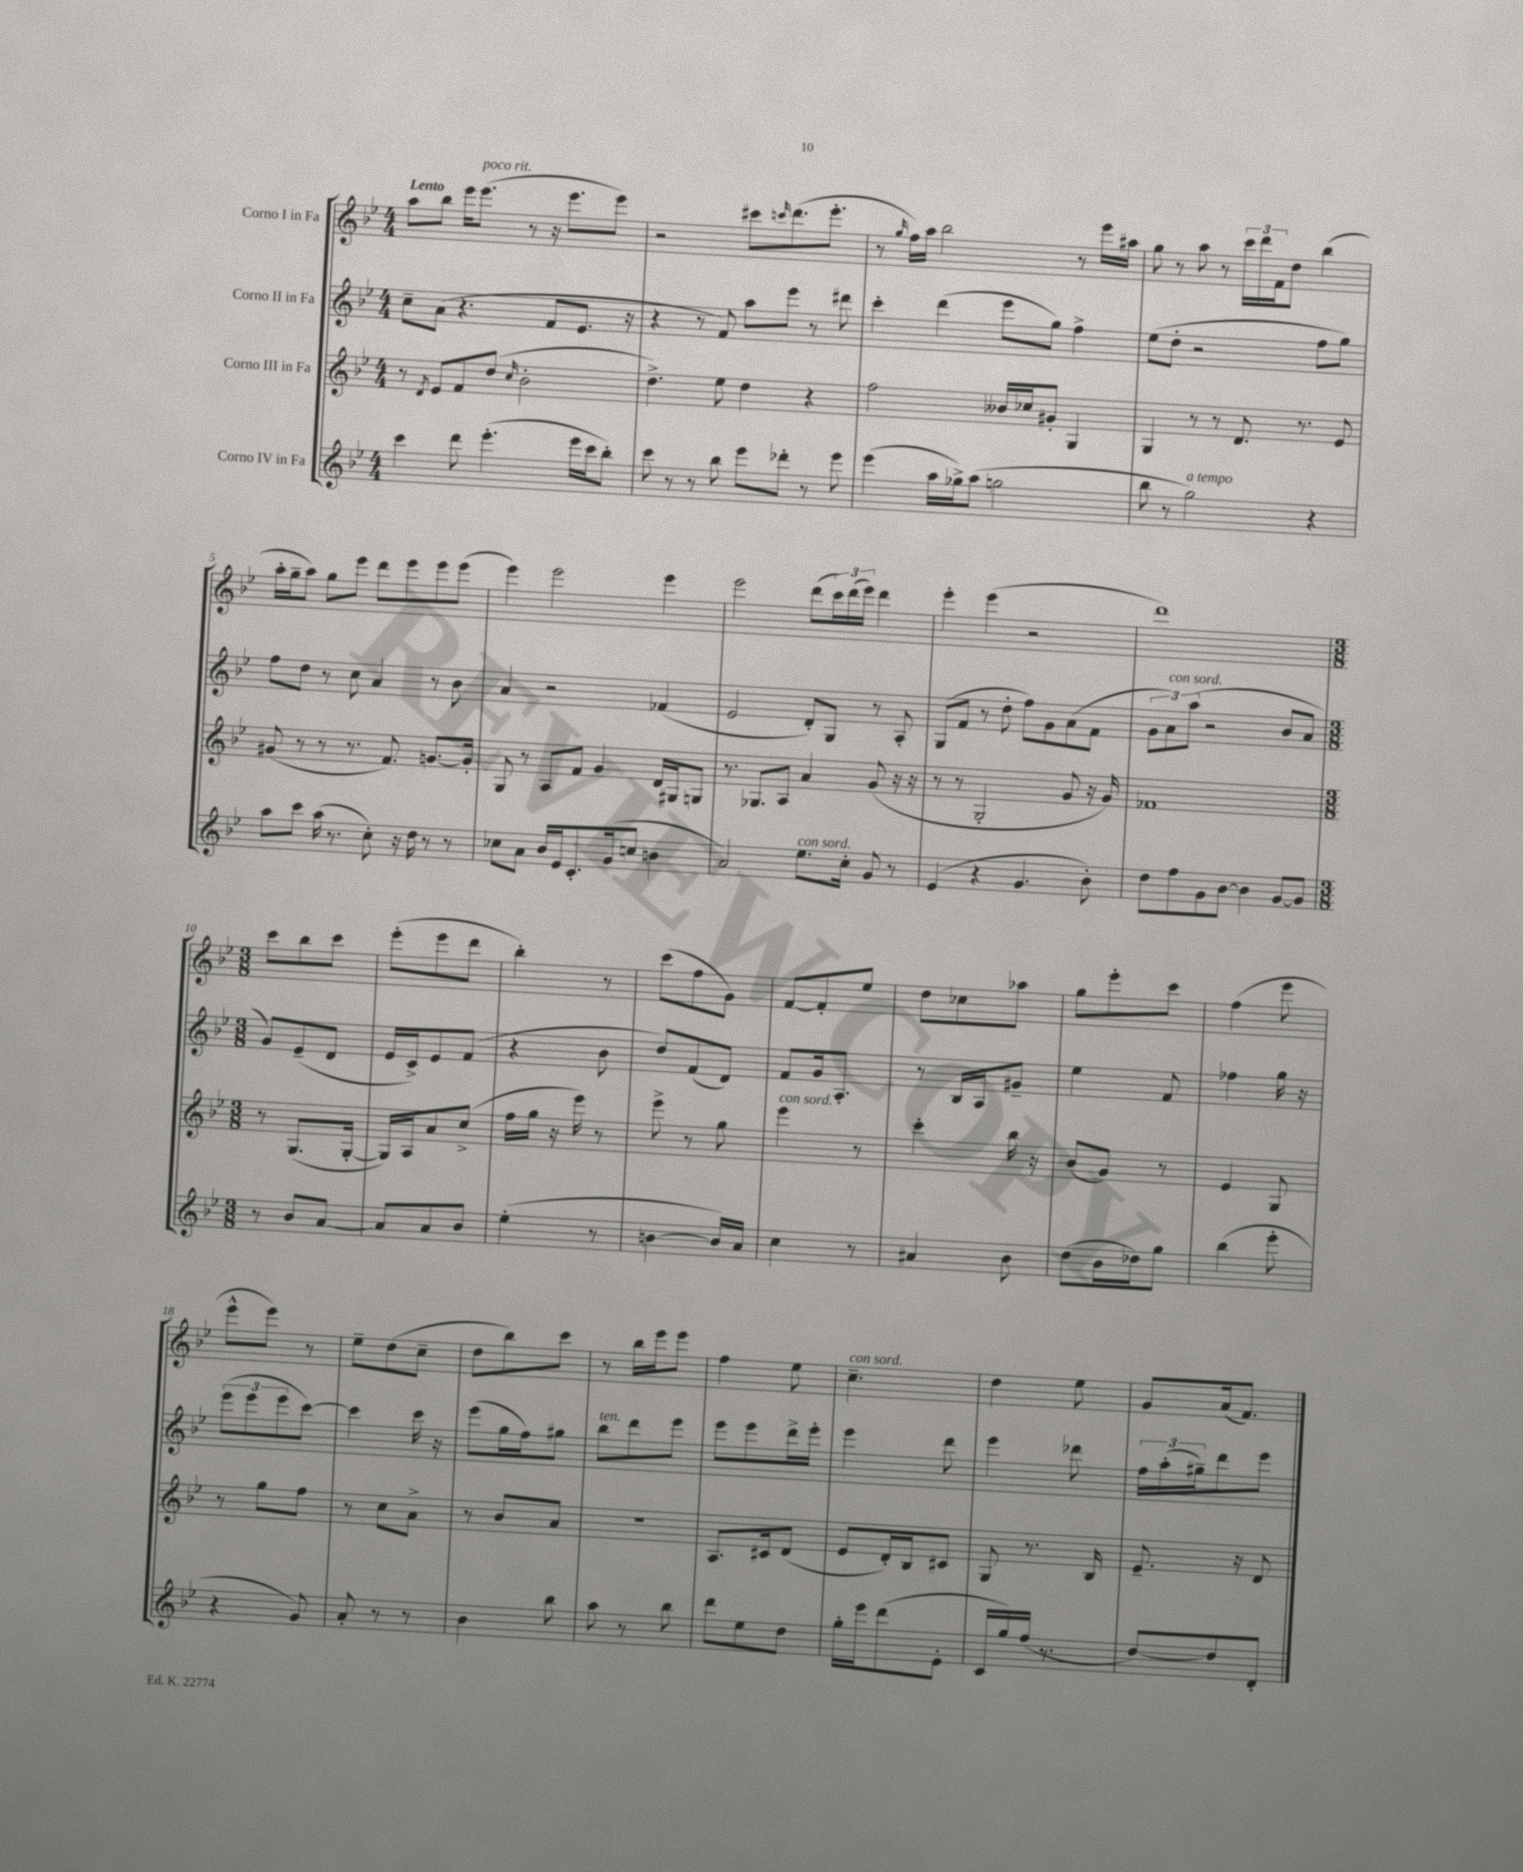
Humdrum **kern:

**kern	**kern	**kern	**kern
*part4	*part3	*part2	*part1
*staff4	*staff3	*staff2	*staff1
*I"Corno IV in Fa	*I"Corno III in Fa	*I"Corno II in Fa	*I"Corno I in Fa
*clefG2	*clefG2	*clefG2	*clefG2
*k[b-e-]	*k[b-e-]	*k[b-e-]	*k[b-e-]
*M4/4	*M4/4	*M4/4	*M4/4
=1	=1	=1	=1
!	!	!	!LO:TX:a:B:t=Lento
4ccc\	8r	8cc~\L	8aa\L
.	8qd/	.	.
.	8e-/L	(8a\J	8bb-\J
8ddd\	8f/	4.r	16eee-\KL
!	!	!	!LO:TX:a:i:t=poco rit.
.	.	.	(8.eee-\J
(4.eee-'\	(8dd/J	.	.
.	16qqcc/	.	.
.	2b-'\	.	8r
.	.	8f/L	16r
.	.	.	8.eee-\L
16eee-\LL	.	8.e-/J	.
16ccc\J	.	.	.
8bb-'\J)	.	.	8eee-\J)
.	.	16r	.
=2	=2	=2	=2
8ccc\	4.dd^\)	4r	2r
8r	.	.	.
8r	.	8r	.
8bb-\	8ee-\	8f/)	.
8eee-\L	4dd\	8aa\L	8ccc#X\L
.	.	.	16qqcccn/
8ddd-X'\J	.	8eee-\J	(8.ddd\
8r	4r	8r	.
.	.	.	8.eee-'\J
8eee-\	.	8ddd#X\	.
=3	=3	=3	=3
(4eee-\	2ff\	4ccc'\	8r
.	.	.	16qqgg/
.	.	.	16ff\LL)
.	.	.	16aa\JJ
16aa\LL	.	(4ddd\	2bb-\
16gg-X^\J)	.	.	.
(8aa\J	.	.	.
2ggn\	16b--X/LL	8eee-\L	.
.	16cc-X/J	.	.
.	8g#X'/J	8gg\J)	.
.	4G/	4ff^\	8r
.	.	.	16eee-\LL
.	.	.	16aa#X\JJ
=4	=4	=4	=4
8bb-\	4G/	(8ee-\L	8gg\
8r	.	8dd'\J	8r
!LO:TX:a:i:t=a tempo	!	!	!
2gg\)	8r	2r	8aa\
.	8r	.	8r
.	8.d/	.	24ccc\LL
.	.	.	24ddd\
.	.	.	24f\J
.	.	.	8dd\J
.	8.r	.	.
4r	.	8ff\L	(4bb-\
.	8e-/	8gg\J)	.
!!LO:LB:g=z
=5	=5	=5	=5
8aa\L	(8g#X/	8ff\L	16aa'\LL
.	.	.	16gg~\J
8ccc\J	8r	8dd\J	8aa\J)
(16aa\	8r	8r	8gg\L
8.r	.	.	.
.	8.r	8cc\	8eee-\J
8cc'\)	.	4a/	8ddd\L
.	8.f/)	.	.
16r	.	.	8eee-\
16dd\	.	.	.
8r	[8.gn/L	8r	8eee-\
8r	.	8b-\	(8eee-\J
.	16g'/Jk]	.	.
=6	=6	=6	=6
8cc-X\L	8G/	4a/	4eee-\)
8a\J	8r	.	.
16b-/LL	8A/L	2r	2eee-\
16e-/J	.	.	.
8.c'/	8f/J	.	.
.	4g/	.	.
(16g/k	.	.	.
8ccn/J	.	.	.
4bn\	16d/LL	(4f-X/	4eee-\
.	16G#X/J	.	.
.	8Gn/J	.	.
=7	=7	=7	=7
2a/)	8.r	2e-/	2eee-\
.	8.G-X/L	.	.
.	8A/J	.	.
!LO:TX:a:i:t=con sord.	!	!	!
8.ee-\L	4a/	8d'/L)	(8ddd\L
.	.	8G/J	24ccc\L)
.	.	.	(24ddd\
16cc'\Jk	.	.	.
.	.	.	24eee-\JJ)
8g/	(8g/	8r	4ddd\
8r	16r	8A'/	.
.	16r	.	.
=8	=8	=8	=8
(4e-/	8r	(8G/L	4eee-'\
.	8r	8f/J	.
4r	2G'/	8r	(4eee-\
.	.	8dd'\	.
4.g/	.	8ff\L)	2r
.	.	8g\	.
.	8g/	(8a\	.
8b-'\)	16r	8f\J	.
.	16g/)	.	.
=9	=9	=9	=9
8dd\L	1f-X	12g\L	1ddd)
!	!	!LO:TX:a:i:t=con sord.	!
.	.	12a\)	.
8ff\	.	.	.
.	.	(12aa\J	.
8g\	.	2r	.
[8b-\J	.	.	.
4b-\]	.	.	.
[8g/L	.	8b-/L	.
8g/J]	.	8a/J	.
!!LO:LB:g=z
=10	=10	=10	=10
*M3/8	*M3/8	*M3/8	*M3/8
8r	8r	8g/L)	8ccc\L
8b-/L	(8.G/L	(8e-~/	8bb-\
[8a/J	.	8d/J	8ccc\J
.	[16G'/Jk	.	.
=11	=11	=11	=11
8a/L]	16G/LL])	16e-/LL	(8eee-'\L
.	16A/J	16c^/J)	.
8a/	8a/	8e-/	8eee-\
8b-/J	(8cc^/J	(8f/J	8ddd\J
=12	=12	=12	=12
(4ee-'\	16ff\LL	4r	4bb-'\)
.	16gg\JJ	.	.
.	16r	.	.
.	16eee-\)	.	.
8r	8r	8b-\	8r
=13	=13	=13	=13
[4bn\	8eee-^\	8dd/L)	(8ccc\L
.	8r	(8f/	8ff\
16b/LL])	8gg\	8d/J)	8g\J)
16a/JJ	.	.	.
=14	=14	=14	=14
!	!LO:TX:a:i:t=con sord.	!	!
4cc\	4eee-\	8f/L	[8f/L
.	.	16g/k	8f'/]
.	.	8.A'/J	.
8r	8r	.	8ee-/J
=15	=15	=15	=15
4a#X/	4ccc'\	8r	8dd\L
.	.	16B-/LL	8cc-X\
.	.	16A/J	.
8b-\	16bb-\	8g#X~/J	8aa-X\J
.	16r	.	.
=16	=16	=16	=16
(8dd\L	(8b-/L	4ee-\	8gg\L
16b-\L	8g/J)	.	8eee-'\
16dd-X\J)	.	.	.
8gg\J	8r	8f/	8ccc\J
=17	=17	=17	=17
(4bb-\	4e-/	4ff-X\	(4ff\
8eee-'\	8G/	16gg\	8eee-\
.	.	16r	.
!!LO:LB:g=z
=18	=18	=18	=18
4r	8r	(12eee-\L	8eee-^^\L
.	.	12eee-\	.
.	8gg\L	.	8eee-\J)
.	.	12eee-\	.
8g/)	8ff\J	[8ccc\J)	8r
=19	=19	=19	=19
8a'/	8r	4ccc\]	8ee-~\L
8r	8cc\L	.	(8dd\
8r	8a^\J	16ccc\	8cc~\J
.	.	16r	.
=20	=20	=20	=20
4b-\	8r	(8eee-\L	8dd\L
.	8b-/L	16gg\L	8bb-\)
.	.	16ff\J)	.
8bb-\	8a/J	8gg#X\J	8ccc\J
=21	=21	=21	=21
!	!	!LO:TX:a:i:t=ten.	!
8aa\	4.r	8bb-\L	8r
8r	.	8ddd\	16bb-\LL
.	.	.	16eee-\J
8bb-\	.	8eee-\J	8eee-\J
=22	=22	=22	=22
8ddd\L	8.A/L	8eee-\L	4ff\
8ee-\	.	8eee-\	.
.	16c#X/k	.	.
8dd\J	(8d/J	16ddd^\L	8ee-\
.	.	16eee-'\JJ	.
=23	=23	=23	=23
!	!	!	!LO:TX:a:i:t=con sord.
16gg'\LL	8e-/L	4eee-\	4.cc~\
16eee-\J	.	.	.
(8ddd\	16d'/L)	.	.
.	16B-/J	.	.
8e-'\J	8c#X/J	8ddd\	.
=24	=24	=24	=24
16c/LL	8G/	4eee-\	4dd\
16gg/)	.	.	.
(16ff/JJ	8.r	.	.
8.r	.	.	.
.	.	8ddd-X\	8ee-\
.	16B-/	.	.
=25	=25	=25	=25
[8dd/L)	8.e-~/	24ff\LL	8g/L
.	.	(24aa'\	.
.	.	24gg#X~\J)	.
8dd/]	.	8ddd\	(16a/k
.	16r	.	8.f/J)
8d'/J	8d/	8eee-\J	.
==	==	==	==
*-	*-	*-	*-
